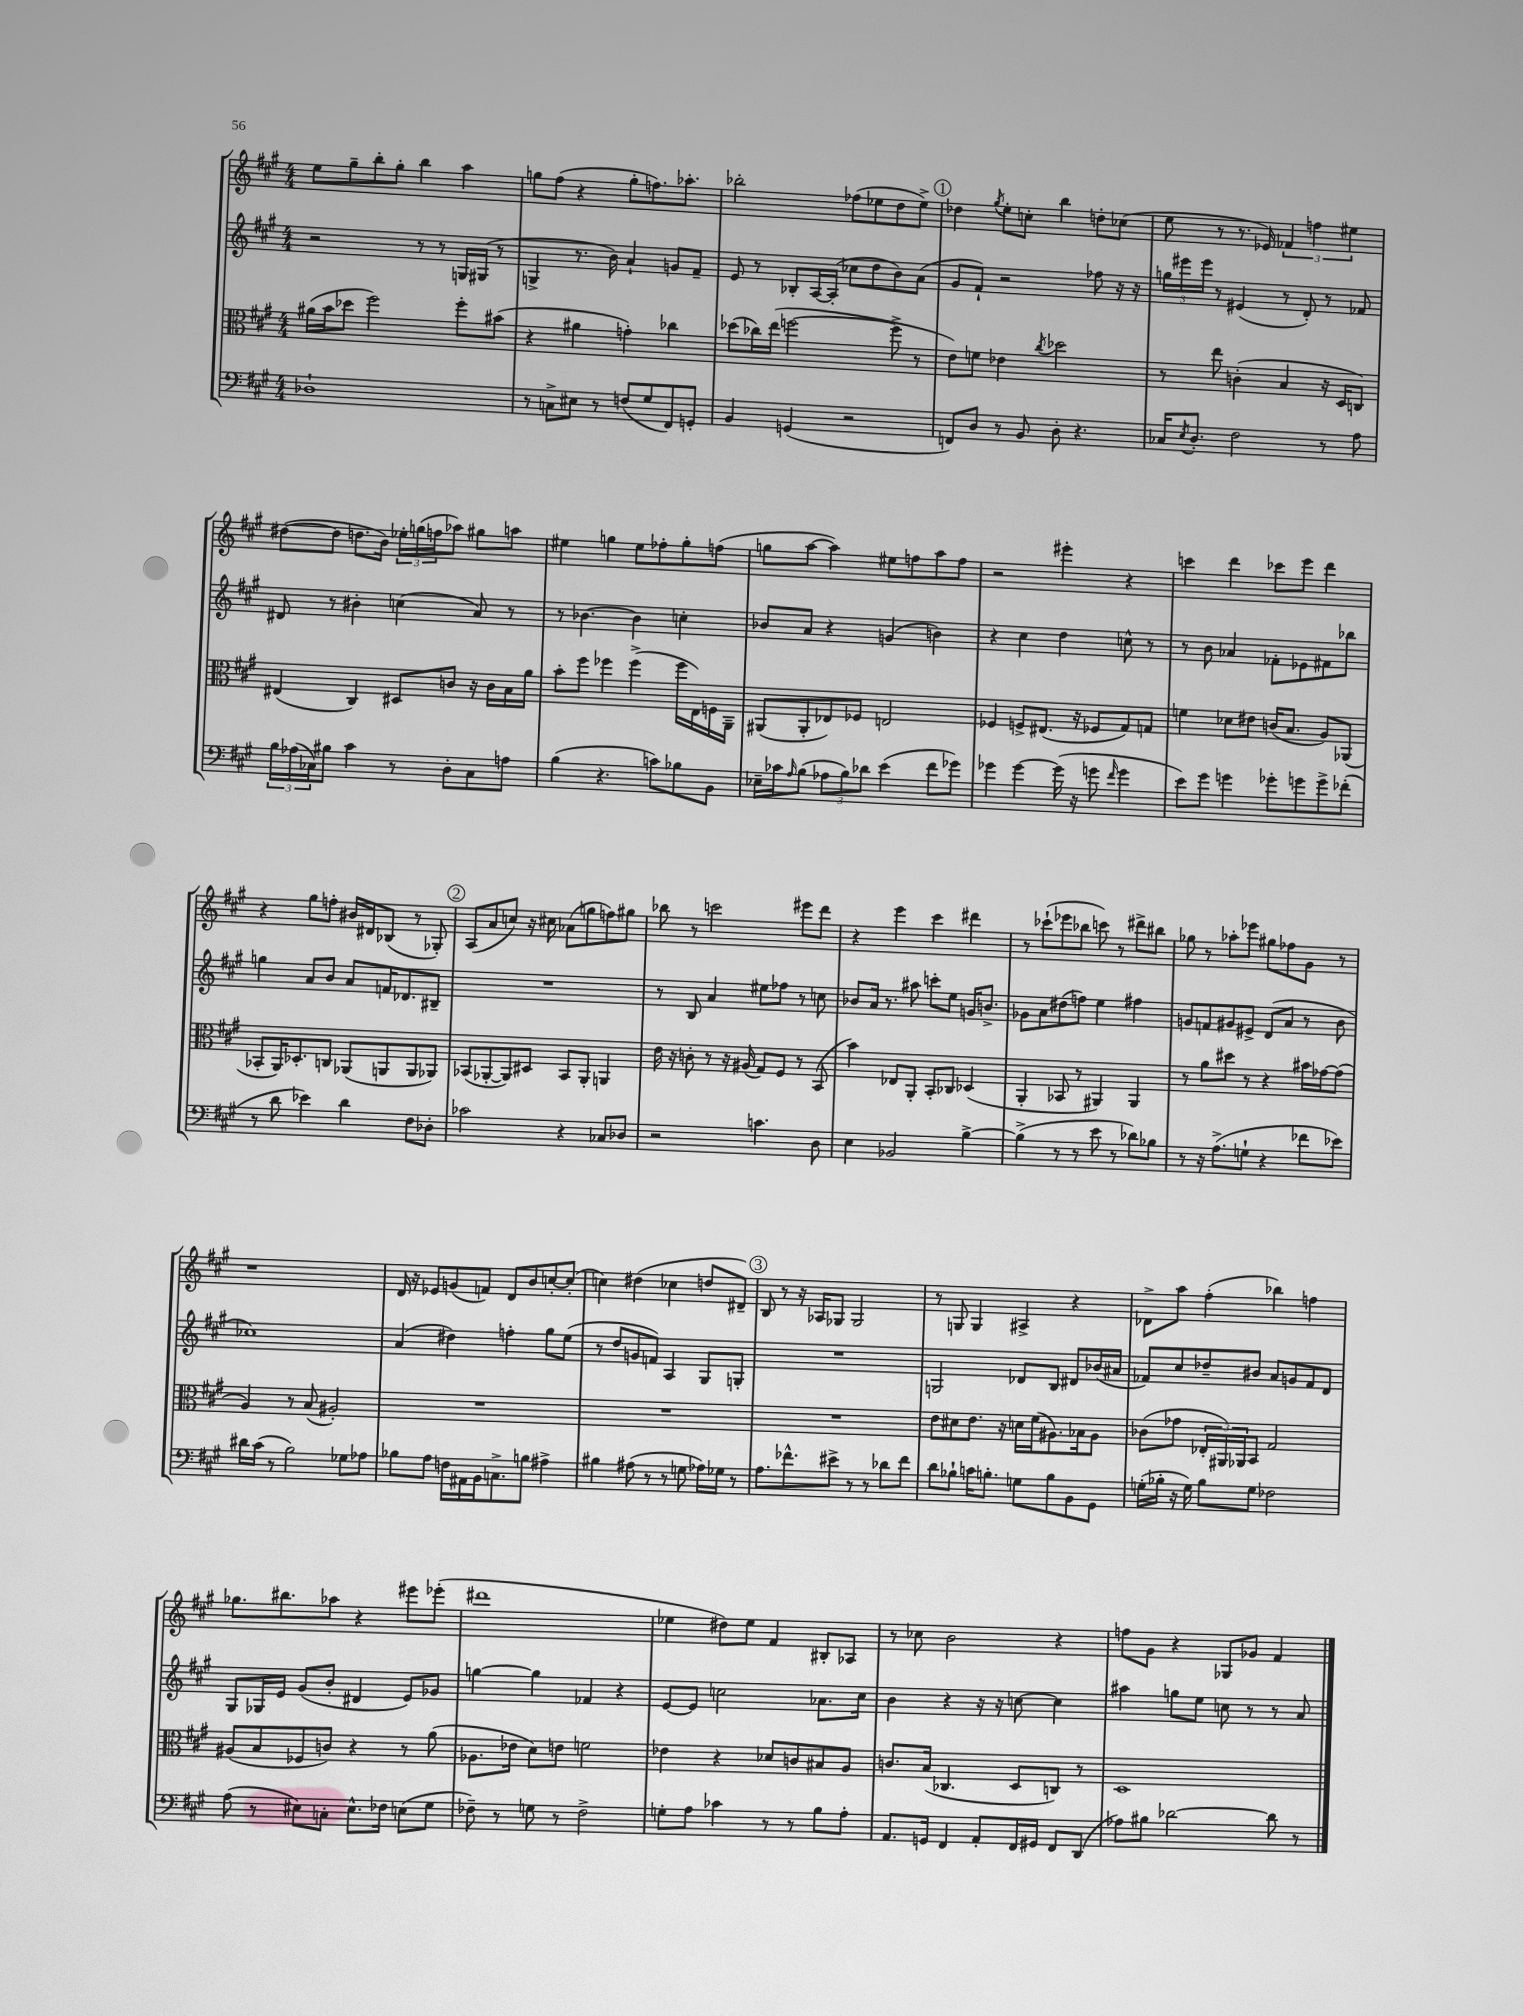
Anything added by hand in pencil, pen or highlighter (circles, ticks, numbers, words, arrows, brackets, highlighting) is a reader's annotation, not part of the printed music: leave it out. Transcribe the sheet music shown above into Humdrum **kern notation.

**kern	**kern	**kern	**kern
*staff4	*staff3	*staff2	*staff1
*clefF4	*clefC3	*clefG2	*clefG2
*k[f#c#g#]	*k[f#c#g#]	*k[f#c#g#]	*k[f#c#g#]
*M4/4	*M4/4	*M4/4	*M4/4
1D-`	(16a#	2r	8ee
.	16b	.	.
.	8dd-	.	8gg#~
.	2ff#)	.	8bb'
.	.	.	8gg#'
.	.	8r	4bb
.	.	8r	.
.	8ff#'	16G	4aa
.	.	(16G#	.
.	(8b#	8r	.
=	=	=	=
8r	4r	4G^	8gg
8C^	.	.	(8ff#
8E#	4a#	8.r	4r
8r	.	.	.
.	.	16b)	.
(8F	4g')	4a`	8gg'
8G#	.	.	8.ff)
8FF#)	4cc-	8g	.
.	.	.	8.aa-'
8GG'	.	8f#~	.
=	=	=	=
4BB	(8dd-	8e	2bb-'
.	16cc-)	8r	.
.	(16ee	.	.
(4GG	[2ff	8B-'	.
.	.	[16A	.
.	.	(16A']	.
2r	.	8cc-	(8ff-
.	.	8dd	8ee-
.	8ff^]	8b)	8dd
.	8r	(8a	8ee-^)
=	=	=	=
8FF)	8e)	8g#	4dd-
8D	8f	8f#`)	.
.	.	.	8qgg#
8r	4e-	2r	8ee'
8BB	.	.	8cc'
.	8qcc#	.	.
8D'	2dd-	.	4bb
4.r	.	.	.
.	.	8ff-	8dd'
.	.	16r	(8cc-
.	.	16r	.
=	=	=	=
16C-	8r	24gg	8ee
.	.	24eee#	.
8qE	.	.	.
8.D'	.	.	.
.	.	24eee#	.
.	8ee	8r	8r
2F#	(4c'	(4e#	8.r
.	.	.	16e-)
.	4B	8r	6f-
.	.	8d')	.
.	.	.	6ff
8r	16r	8r	.
.	16D	.	.
.	.	.	6ee#
8A	8C)	8f-	.
=	=	=	=
24B	(4E#	8d#	([8dd#
(24A-	.	.	.
24C-)	.	.	.
8B#	.	8r	8dd#]
4c#	4C#)	4b#'	8.dd
.	.	.	16b)
8r	8D#	(4cc	24ee-'
.	.	.	(24gg
.	.	.	24ff
8D'	8c	.	8aa-)
8C-	16r	8a)	8gg#
.	16c	.	.
8A	16B	8r	8aa
.	16a	.	.
=	=	=	=
(4B	8b'	8r	4ee#
.	8ff#	[4.b-	.
4.r	4ff-	.	4gg
.	(4ff-^	4b-]	8ee#
8c)	.	.	8ff-'
8B-	16ff-	4cc'	8gg'
.	16E)	.	.
8BB	16F	.	(8ff
.	16AA~	.	.
=	=	=	=
16E-~	(8AA#	8b-	8gg
16c-	.	.	.
16qqA	.	.	.
(8B	8AA#'	8a	[8aa
12A-	8E-)	4r	4aa])
12B)	.	.	.
.	8F-	.	.
12d-	.	.	.
(4e	2E	(4g	8ee#
.	.	.	8ff
8f#	.	4b)	8aa
8g-)	.	.	8ff
=	=	=	=
4g-	4F-	4r	2r
[4g-	8F^	4cc#	.
.	(8.E#	.	.
(16g-]	.	4dd	4eee#'
16r	16r	.	.
8g	8F-	.	.
16qqf#	.	.	.
4g	8G#)	8cc^^	4r
.	8G	8r	.
=	=	=	=
8e)	4f	8r	4ccc
8g#	.	8b	.
4g	8d-	4a-	4ddd
.	8e#	.	.
8g-'	(16c	8f-'	8ccc-
.	8.B	.	.
8g	.	8e-	8eee
8g^	8A)	8f#	4ddd
(8f-'	(8AA-	8bb-	.
=	=	=	=
8r	8BB-'	4gg	4r
8d	16AA)	.	.
.	8.D-'	.	.
4e-)	.	8a	8gg#
.	8C	8b	8ff'
4d	(8AA-	8a	16b#
.	.	.	16d#
.	8AA	16f	(8B-
.	.	8.d-	.
8F#	8AA	.	8r
8D-'	8AA-)	8B#~	8G-')
=	=	=	=
2c-	(8BB-	1r	(8A
.	[8AA-'	.	8a
.	8AA-])	.	8cc)
.	8D#	.	16r
.	.	.	16cc#
4r	8BB-	.	(8a-
.	8AA-'	.	8gg
8C-	4AA	.	8ff)
8D-	.	.	8gg#
=	=	=	=
2r	16e	8r	8bb-
.	16r	.	.
.	8c'	8B	8r
.	8r	4a	2ccc
.	16r	.	.
.	(16A#	.	.
4.c	8G#)	8ee#	.
.	8F#	8ff-	.
.	8r	8r	8eee#
8D	(8BB	8cc	8ddd
=	=	=	=
4E	4b)	8b-	4r
.	.	16a	.
.	.	8.r	.
2BB-	8E-	.	4eee
.	8AA'	8aa#	.
.	8BB'	8ccc'	4ccc#
.	8C-	8ee	.
[4B^	(4D-	16g	4ddd#
.	.	8.b^	.
=	=	=	=
(4B^]	4AA'	8g-	8r
.	.	8a	(8ccc-`
8r	8BB-	(8dd#	8eee-
8r	8r	8ff)	8bb-
8e	4AA#)	4ee	8ccc)
8r	.	.	8r
8d-)	4AA#	4ff#	8ddd#^
8B-	.	.	8bb#
=	=	=	=
8r	8r	8g	8gg-
16r	8a	8f	8r
(8.A^	.	.	.
.	8dd#	8g#	8aa-'
8G`	8r	8e#^	8eee-
4r	4r	(8d	8gg#
.	.	8a	8ff-
8f-	16b#	8r	8g#
.	[16g-	.	.
8e-)	(8g-]	8b	8r
=	=	=	=
16d#	4A)	1cc-)	1r
(16c#	.	.	.
8r	.	.	.
2B)	8r	.	.
.	(8B	.	.
.	2A#')	.	.
8G-	.	.	.
8A-	.	.	.
=	=	=	=
8B-	1r	(4a	16d
.	.	.	16r
8A	.	.	8e-
16F	.	4dd#)	(8g
16AA#	.	.	.
16BB	.	.	8f)
8.C^	.	.	.
.	.	4ff'	8d
8B	.	.	8b
4A#^	.	8gg#	[8cc'
.	.	(8ee	(8cc']
=	=	=	=
4B#	1r	8r	4cc)
.	.	8dd	.
(8A#	.	8g	(4dd#
8r	.	8f)	.
8r	.	4A	4cc-
8G	.	.	.
16A-)	.	8G#	8dd
16G-	.	.	.
8r	.	8G'	8d#~)
=	=	=	=
8.A	1r	1r	8B
.	.	.	8r
8.f-^^	.	.	.
.	.	.	16r
.	.	.	16A-
8e#^	.	.	8G-
8r	.	.	2G-
8r	.	.	.
8d-	.	.	.
8f-	.	.	.
=	=	=	=
8d	8e	2G	8r
8B-`	8d#	.	8G
16c	8.e	.	4G
8.B'	.	.	.
.	16r	.	.
8G	16d	8d-	4A#^
.	(16f#	.	.
8B	8.A#)	8B	.
8BB	.	8d#	4r
.	16B-	.	.
8GG#	8A#	(16b-	.
.	.	16a#	.
=	=	=	=
(16G'	(8c-	8f-)	8d-^
16B-'	.	.	.
16r	8g-	8cc#	8aa
16G)	.	.	.
8B-	24E-'	8dd-~	(4ff#'
.	24AA#)	.	.
.	24AA-	.	.
8G	8BB	8b#	.
2F-	2G#	8a	4bb-)
.	.	8g	.
.	.	8f-	4ff
.	.	8d	.
=	=	=	=
(8A	(8A#	8G#	8.gg-
8r	8B	16G-	.
.	.	16e	8.bb#
8E#)	8F-	(8g#	.
8C'	8c)	8b'	8aa-
8.E#^^	4r	4d#	4r
16F-	.	.	.
(8E	8r	8e)	8eee#
8G#	(8a	8g-	(8eee-'
=	=	=	=
8F-~)	8.A-	[4gg	1ddd#
8r	.	.	.
.	16e-	.	.
8G	8d)	4gg]	.
8r	8e	.	.
2F-^	2f	4f-	.
.	.	4r	.
=	=	=	=
8G'	4e-	[8e	4ee-
8A	.	8e]	.
4c-	4r	2cc	8dd#)
.	.	.	8ee-
8r	8d-	.	4f#
8r	8c	.	.
8B	8B#	8.a-	8B#'
8A'	8A	.	8A-
.	.	16cc	.
=	=	=	=
8.AA	8.c	4b	8r
.	.	.	8cc-
16GG	(16B	.	.
4FF#	4.C-	4r	2b
8AA'	.	16r	.
.	.	16r	.
16FF#	8D	[8cc	.
16GG#	.	.	.
8FF#	8C)	4cc]	4r
(8DD	8r	.	.
=	=	=	=
8A-)	1D	4aa#	8ff
8B#	.	.	8g#
[2d-	.	8gg	4r
.	.	8ee	.
.	.	8cc	8G-
.	.	8r	8g-
8d-]	.	8r	4f#
8r	.	8a	.
==	==	==	==
*-	*-	*-	*-
